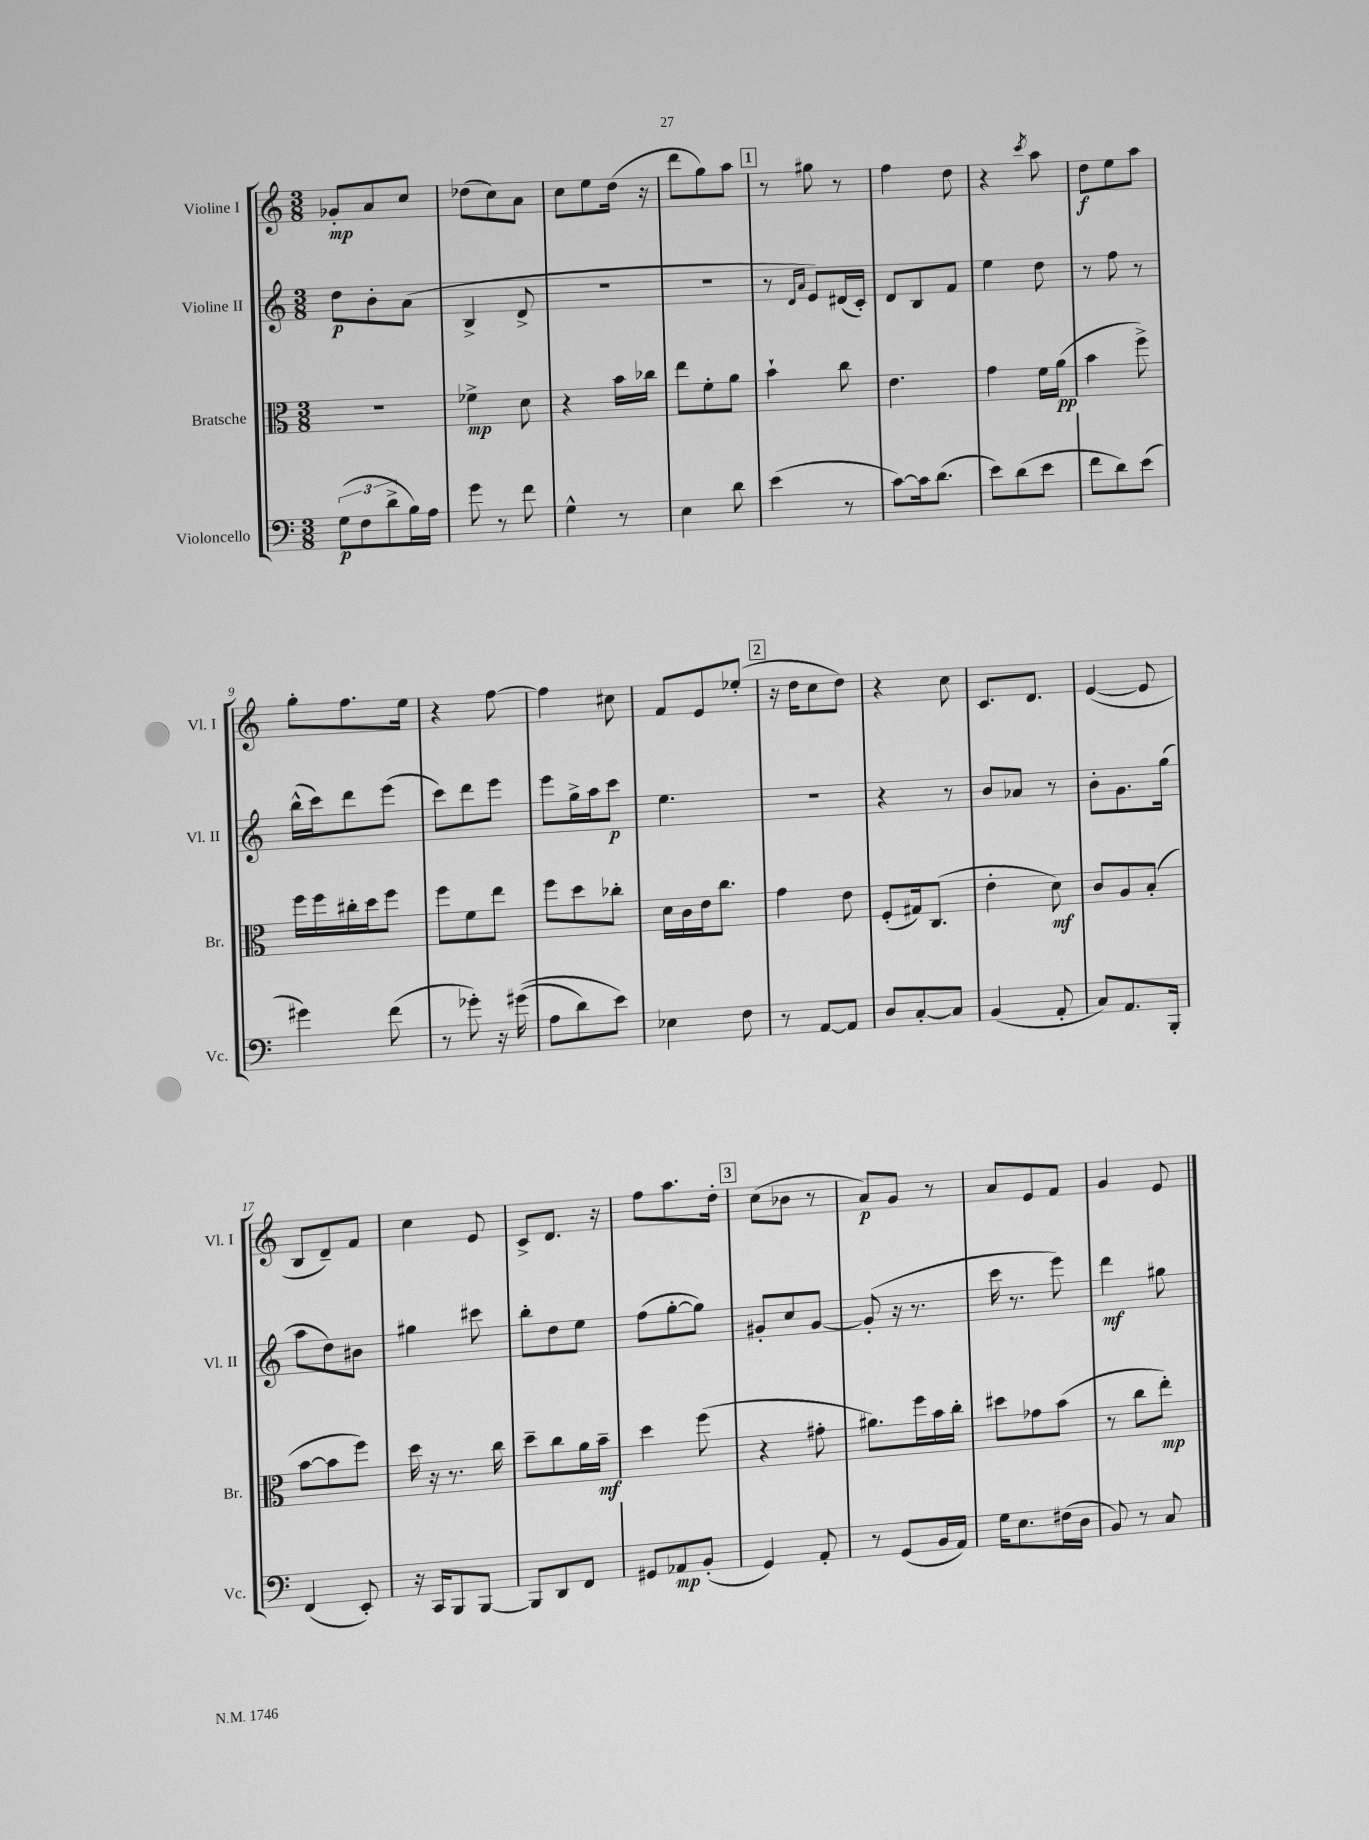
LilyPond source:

<<
\new StaffGroup <<
\new Staff = "s0" \with { instrumentName = "Violine I" shortInstrumentName = "Vl. I" } {
    \clef treble \key c \major \numericTimeSignature \time 3/8
    ges'8-.\mp a'8 c''8 |
    des''8( c''8) a'8 |
    c''8 e''8 d''16( r16 |
    d'''8 g''8) a''8 |
    \mark \markup { \box "1" } r8 gis''8 r8 |
    f''4 d''8 |
    r4 \acciaccatura { c'''8 } a''8 |
    d''8\f e''8 a''8 |
    g''8-. f''8. e''16 |
    r4 f''8~ |
    f''4 cis''8 |
    f'8 e'8 ees''8-.( |
    \mark \markup { \box "2" } r16 d''16 c''8 d''8) |
    r4 c''8 |
    c'8. d'8. |
    e'4~( e'8 |
    b8 d'8--) f'8 |
    c''4 e'8 |
    c'8-> d'8. r16 |
    f''8 a''8. d''16-. |
    \mark \markup { \box "3" } c''8( bes'8 r8 |
    a'8\p) g'8 r8 |
    a'8 e'8 f'8 |
    g'4 e'8 \bar "|." |
}
\new Staff = "s1" \with { instrumentName = "Violine II" shortInstrumentName = "Vl. II" } {
    \clef treble \key c \major \numericTimeSignature \time 3/8
    d''8\p b'8-. a'8( |
    b4-> d'8-> |
    R4. |
    R4. |
    \mark \markup { \box "1" } r8 \grace { d'16 a'16 } e'8) dis'16( c'16-.) |
    d'8 b8 f'8 |
    e''4 d''8 |
    r8 f''8 r8 |
    b''16-^( c'''16) d'''8 e'''8( |
    c'''8) d'''8 e'''8 |
    e'''8 g''16-> a''16 c'''8\p |
    e''4. |
    \mark \markup { \box "2" } R4. |
    r4 r8 |
    b'8 aes'8 r8 |
    b'8-. g'8. g''16( |
    a''8 d''8) bis'8 |
    gis''4 cis'''8 |
    b''8-. d''8 e''8 |
    f''8( g''8~-. g''8) |
    \mark \markup { \box "3" } gis'8-. c''8 gis'8~ |
    gis'8-.( r16 r8. |
    c'''16 r8. e'''8) |
    d'''4\mf gis''8 \bar "|." |
}
\new Staff = "s2" \with { instrumentName = "Bratsche" shortInstrumentName = "Br." } {
    \clef alto \key c \major \numericTimeSignature \time 3/8
    R4. |
    fes'4->\mp d'8 |
    r4 b'16 ces''16 |
    e''8 f'8-. a'8 |
    \mark \markup { \box "1" } b'4-! c''8 |
    e'4. |
    g'4 f'16 a'16\pp( |
    b'4 f''8->) |
    f''16 f''16 cis''16-. d''16 f''8 |
    f''8 f'8 e''8 |
    f''8 d''8 ces''8-. |
    d'16 c'16 e'16 c''8. |
    \mark \markup { \box "2" } g'4 e'8 |
    f8-.( gis16) c8.( |
    e'4-. d'8\mf) |
    c'8 a8 b8-.( |
    b'8~ b'8 f''8) |
    d''16 r16 r8. c''16 |
    d''8-- c''8 a'16 b'16--\mf |
    d''4 f''8( |
    \mark \markup { \box "3" } r4 gis'8-. |
    ais'8.) f''16 b'16 c''16-. |
    dis''8 ges'8 b'8( |
    r8 c''8 e''8-.\mp) \bar "|." |
}
\new Staff = "s3" \with { instrumentName = "Violoncello" shortInstrumentName = "Vc." } {
    \clef bass \key c \major \numericTimeSignature \time 3/8
    \tuplet 3/2 { g8\p( f8 d'8-> } b16) a16 |
    g'8 r8 f'8 |
    g4-^ r8 |
    e4 d'8 |
    \mark \markup { \box "1" } e'4( r8 |
    c'8~) c'16 d'8.( |
    e'8) d'8( e'8 |
    f'8 d'8) e'8( |
    gis'4) f'8( |
    r8 ges'8-.) r16 gis'16(\( |
    a8 d'8) e'8\) |
    ees4 f8 |
    \mark \markup { \box "2" } r8 a,8~ a,8 |
    d8 c8~-. c8 |
    b,4( a,8-. |
    c8) a,8. b,,16-. |
    f,4( e,8-.) |
    r16 c,16 b,,8 b,,8~ |
    b,,8 d,8 f,8 |
    gis,8 aes,8\mp b,8-.( |
    \mark \markup { \box "3" } g,4) a,8-. |
    r8 g,8( b,16 a,16) |
    g16 e8. fis16( d16 |
    b,8) r8 c8 \bar "|." |
}
>>
>>
